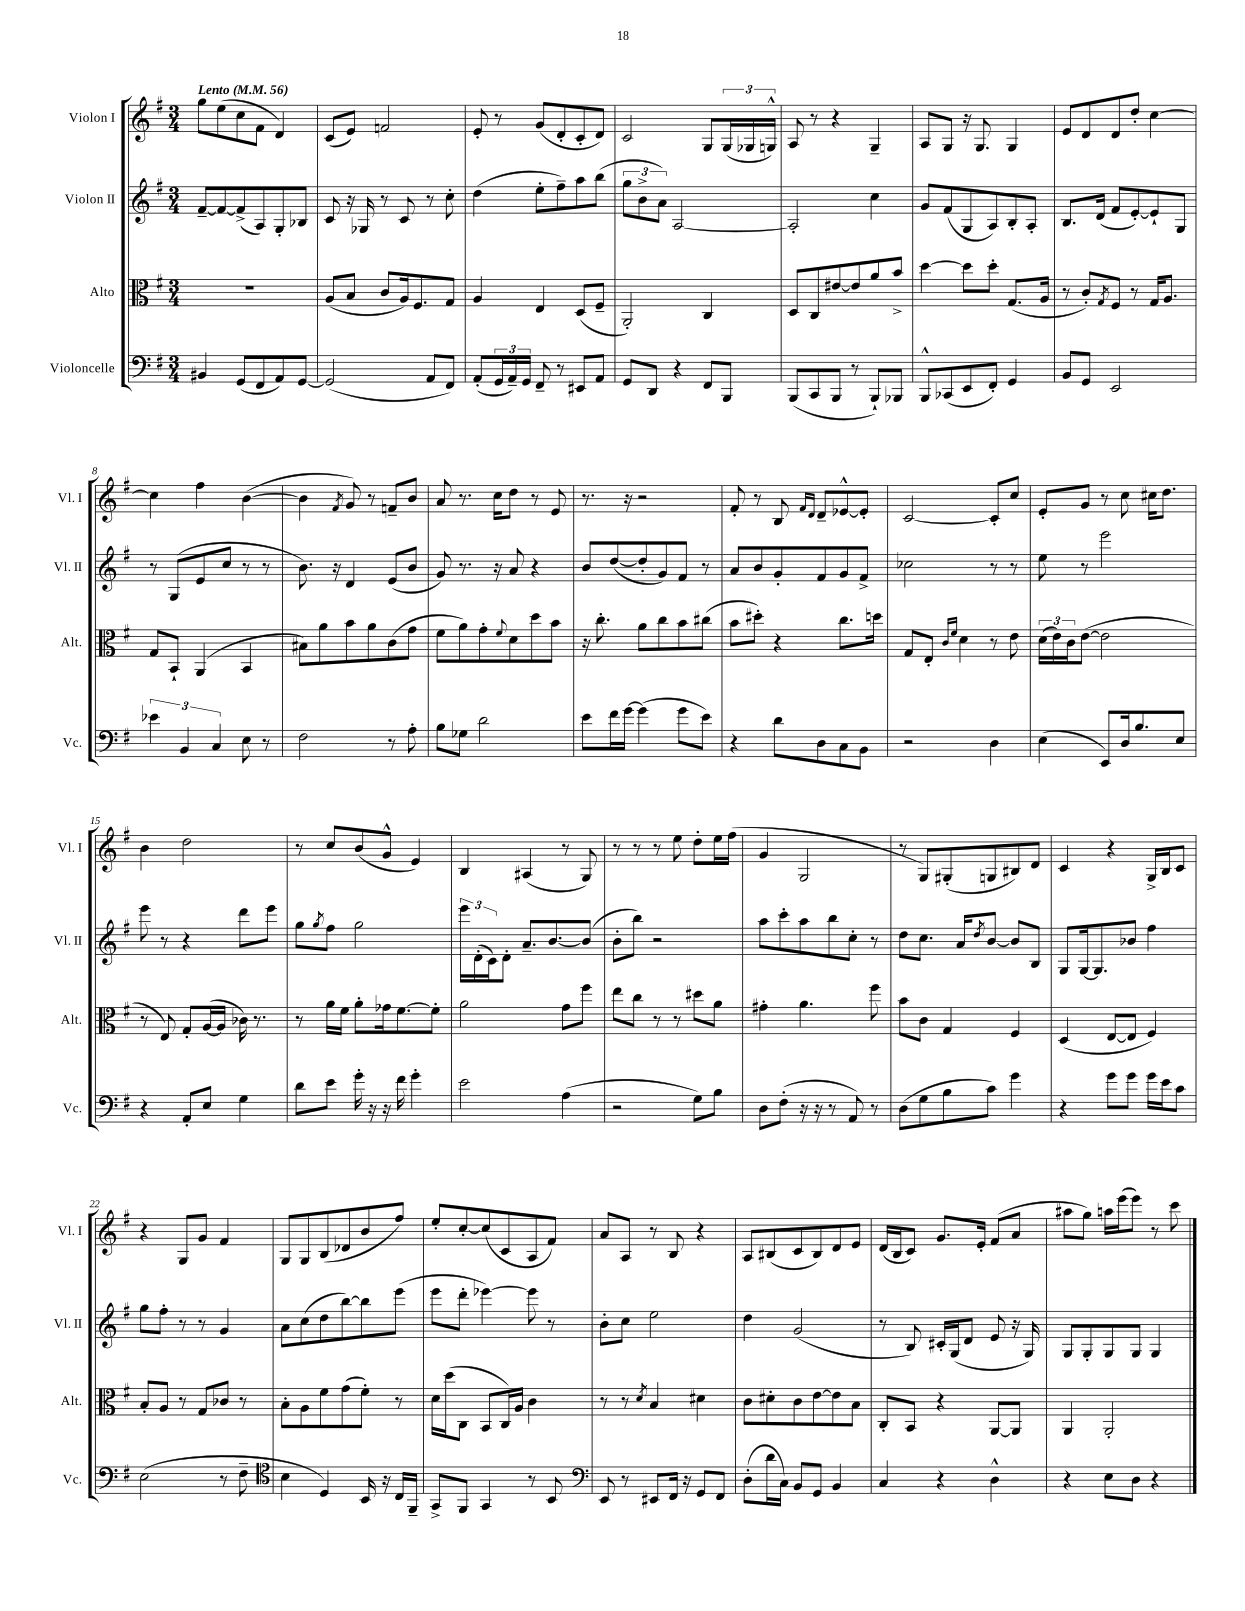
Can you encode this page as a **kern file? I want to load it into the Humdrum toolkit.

**kern	**kern	**kern	**kern
*staff4	*staff3	*staff2	*staff1
*clefF4	*clefC3	*clefG2	*clefG2
*k[f#]	*k[f#]	*k[f#]	*k[f#]
*M3/4	*M3/4	*M3/4	*M3/4
*MM56	*MM56	*MM56	*MM56
4BB#	2.r	[8f#~	8gg
.	.	8f#_	(8ee
(8GG	.	(8f#^]	8cc
8FF#	.	8A)	8f#
8AA)	.	8G'	4d)
[8GG	.	8B-	.
=	=	=	=
(2GG]	(8A	8c	(8c
.	8B	16r	8e)
.	.	16G-	.
.	8c	8r	2f
.	16A)	8c	.
.	8.F#	.	.
8AA	.	8r	.
8FF#)	8G	8cc'	.
=	=	=	=
(8AA'	4A	(4dd	8e'
24GG	.	.	8r
24AA~)	.	.	.
24GG	.	.	.
8FF#~	4E	8ee'	(8g
8r	.	8ff#~)	8d'
8EE#	(8D	8aa	8c'
8AA	8F#~	(8bb	8d)
=	=	=	=
8GG	2AA')	12gg	2c
.	.	12b^	.
8DD	.	.	.
.	.	12a)	.
4r	.	[2A	.
8FF#	4C	.	8G
8BBB	.	.	(24G
.	.	.	24G-
.	.	.	24G^^)
=	=	=	=
(8BBB	8D	2A']	8A
8CC	8C	.	8r
8BBB	[8e#	.	4r
8r	8e#]	.	.
8BBB`)	8a	4cc	4G~
8BBB-	8b^	.	.
=	=	=	=
8BBB^^	[4dd	8g	8A
(8CC-	.	(8f#	8G
8EE	8dd]	8G	16r
.	.	.	8.G
8FF#')	8dd'	8A)	.
4GG	(8.G	8B'	4G
.	.	8A'	.
.	16A	.	.
=	=	=	=
8BB	8r	8.B	8e
8GG	8c')	.	8d
.	.	(16d	.
.	8qG	.	.
2EE	8F#	8f#	8d
.	8r	[8e')	8dd'
.	16G	8e`]	[4cc
.	8.A	.	.
.	.	8G	.
=	=	=	=
6e-	8G	8r	4cc]
.	8BB`	(8G	.
6BB	.	.	.
.	(4AA	8e	4ff#
6C	.	.	.
.	.	8cc	.
8E	4BB	8r	([4b
8r	.	8r	.
=	=	=	=
2F#	8B#)	8.b)	4b]
.	8a	.	.
.	.	16r	.
.	.	.	8qf#
.	8b	4d	8g)
.	8a	.	8r
8r	(8c	(8e	8f~
8A'	8g	8b	8b
=	=	=	=
8B	8f#	8g)	8a
8G-	8a)	8.r	8.r
2d	8g'	.	.
.	.	16r	16cc
.	8qqf#	.	.
.	8d	8a	8dd
.	8dd	4r	8r
.	8b	.	8e
=	=	=	=
8e	16r	8b	8.r
.	8.cc'	.	.
16f#	.	([8dd	.
[16g	.	.	16r
(4g]	8a	8dd']	2r
.	8cc	8g)	.
8g	8b	8f#	.
8e)	(8cc#	8r	.
=	=	=	=
4r	8b	8a	8f#'
.	8dd#')	8b	8r
8d	4r	8g'	8B
.	.	.	16qqf#
.	.	.	16qqd
8D	.	8f#	8d~
8C	8.cc	8g	[8e-^^
8BB	.	8f#^	8e-']
.	16dd	.	.
=	=	=	=
2r	8G	2cc-	[2c
.	8E'	.	.
.	16qqc	.	.
.	16qqf#	.	.
.	4d	.	.
4D	8r	8r	8c']
.	8e	8r	8cc
=	=	=	=
(4E	(24d	8ee	8e'
.	24e)	.	.
.	24c	.	.
.	([8e	8r	8g
8EE)	2e]	2eee	8r
16D	.	.	8cc
8.B	.	.	.
.	.	.	16cc#
.	.	.	8.dd
8E	.	.	.
=	=	=	=
4r	8r	8eee	4b
.	8E)	8r	.
8AA'	8G'	4r	2dd
8E	([16A	.	.
.	16A]	.	.
4G	16c-)	8ddd	.
.	8.r	.	.
.	.	8eee	.
=	=	=	=
8d	8r	8gg	8r
.	.	8qgg	.
8e	16a	8ff#	8cc
.	16f#	.	.
16g'	8a'	2gg	(8b
16r	.	.	.
16r	16g-	.	8g^^
16f#	[8.f#	.	.
4g'	.	.	4e)
.	8f#']	.	.
=	=	=	=
2e	2a	24eee	4B
.	.	(24d'	.
.	.	24c)	.
.	.	8d'	.
.	.	8.a~	(4A#
.	.	[8.b	.
(4A	8g	.	8r
.	8ff#	(8b]	8G)
=	=	=	=
2r	8ee	8b'	8r
.	8cc	8bb)	8r
.	8r	2r	8r
.	8r	.	8ee
8G)	8dd#	.	8dd'
8B	8a	.	16ee
.	.	.	(16ff#
=	=	=	=
8D	4g#'	8aa	4g
(8F#'	.	8ccc'	.
16r	4.a	8aa	2G
16r	.	.	.
8r	.	8bb	.
8AA)	.	8cc'	.
8r	8ff#	8r	.
=	=	=	=
(8D	8b	8dd	8r
8G	8c	8.cc	8G)
8B	4G	.	(8G#'
.	.	16a	.
.	.	8qdd	.
8c)	.	[8b	8G
4g	4F#	8b]	8B#)
.	.	8B	8d
=	=	=	=
4r	(4D	8G	4c
.	.	[16G	.
.	.	8.G]	.
8g	[8E	.	4r
8g	8E]	8b-	.
16g	4F#)	4ff#	16G^
16e	.	.	16B
8c	.	.	8c
=	=	=	=
(2E	8B'	8gg	4r
.	8A	8ff#'	.
.	8r	8r	8G
.	8G	8r	8g
8r	8c-	4g	4f#
8F#~	8r	.	.
=	=	=	=
*clefC4	*	*	*
4B	8B'	8a	8G
.	8A	(8cc	8G
4D)	8f#	8dd	(8B
.	(8g	[8bb)	8d-
16BB	8f#')	8bb]	8b
16r	.	.	.
16C	8r	(8eee	8ff#)
16FF#~	.	.	.
=	=	=	=
8GG^	16d	8eee	8ee'
.	(16dd	.	.
8FF#	8C	8ddd'	[8cc'
4GG	8BB	[4eee-)	(8cc]
.	16C)	.	8c
.	16A	.	.
8r	4c	8eee-]	8A
8BB	.	8r	8f#)
=	=	=	=
*clefF4	*	*	*
8EE	8r	8b'	8a
8r	8r	8cc	8A
.	8qd	.	.
8EE#	4B	2ee	8r
16FF#	.	.	8B
16r	.	.	.
8GG	4d#	.	4r
8FF#	.	.	.
=	=	=	=
(8D'	8c	4dd	8A
16d	8d#'	.	(8B#
16C)	.	.	.
8BB	8c	(2g	8c
8GG	[8e	.	8B#)
4BB	8e]	.	8d
.	8B	.	8e
=	=	=	=
4C	8C'	8r	(16d
.	.	.	16B
.	8BB	8B)	8c)
4r	4r	16c#'	8.g
.	.	(16G	.
.	.	8d	.
.	.	.	16e'
4D^^	[8AA	8e	(8f#
.	8AA]	16r	8a
.	.	16G)	.
=	=	=	=
4r	4AA	8G	8aa#
.	.	8G'	8gg)
8E	2AA'	8G	16aa
.	.	.	(16eee
8D	.	8G	8eee)
4r	.	4G	8r
.	.	.	8ccc
==	==	==	==
*-	*-	*-	*-
